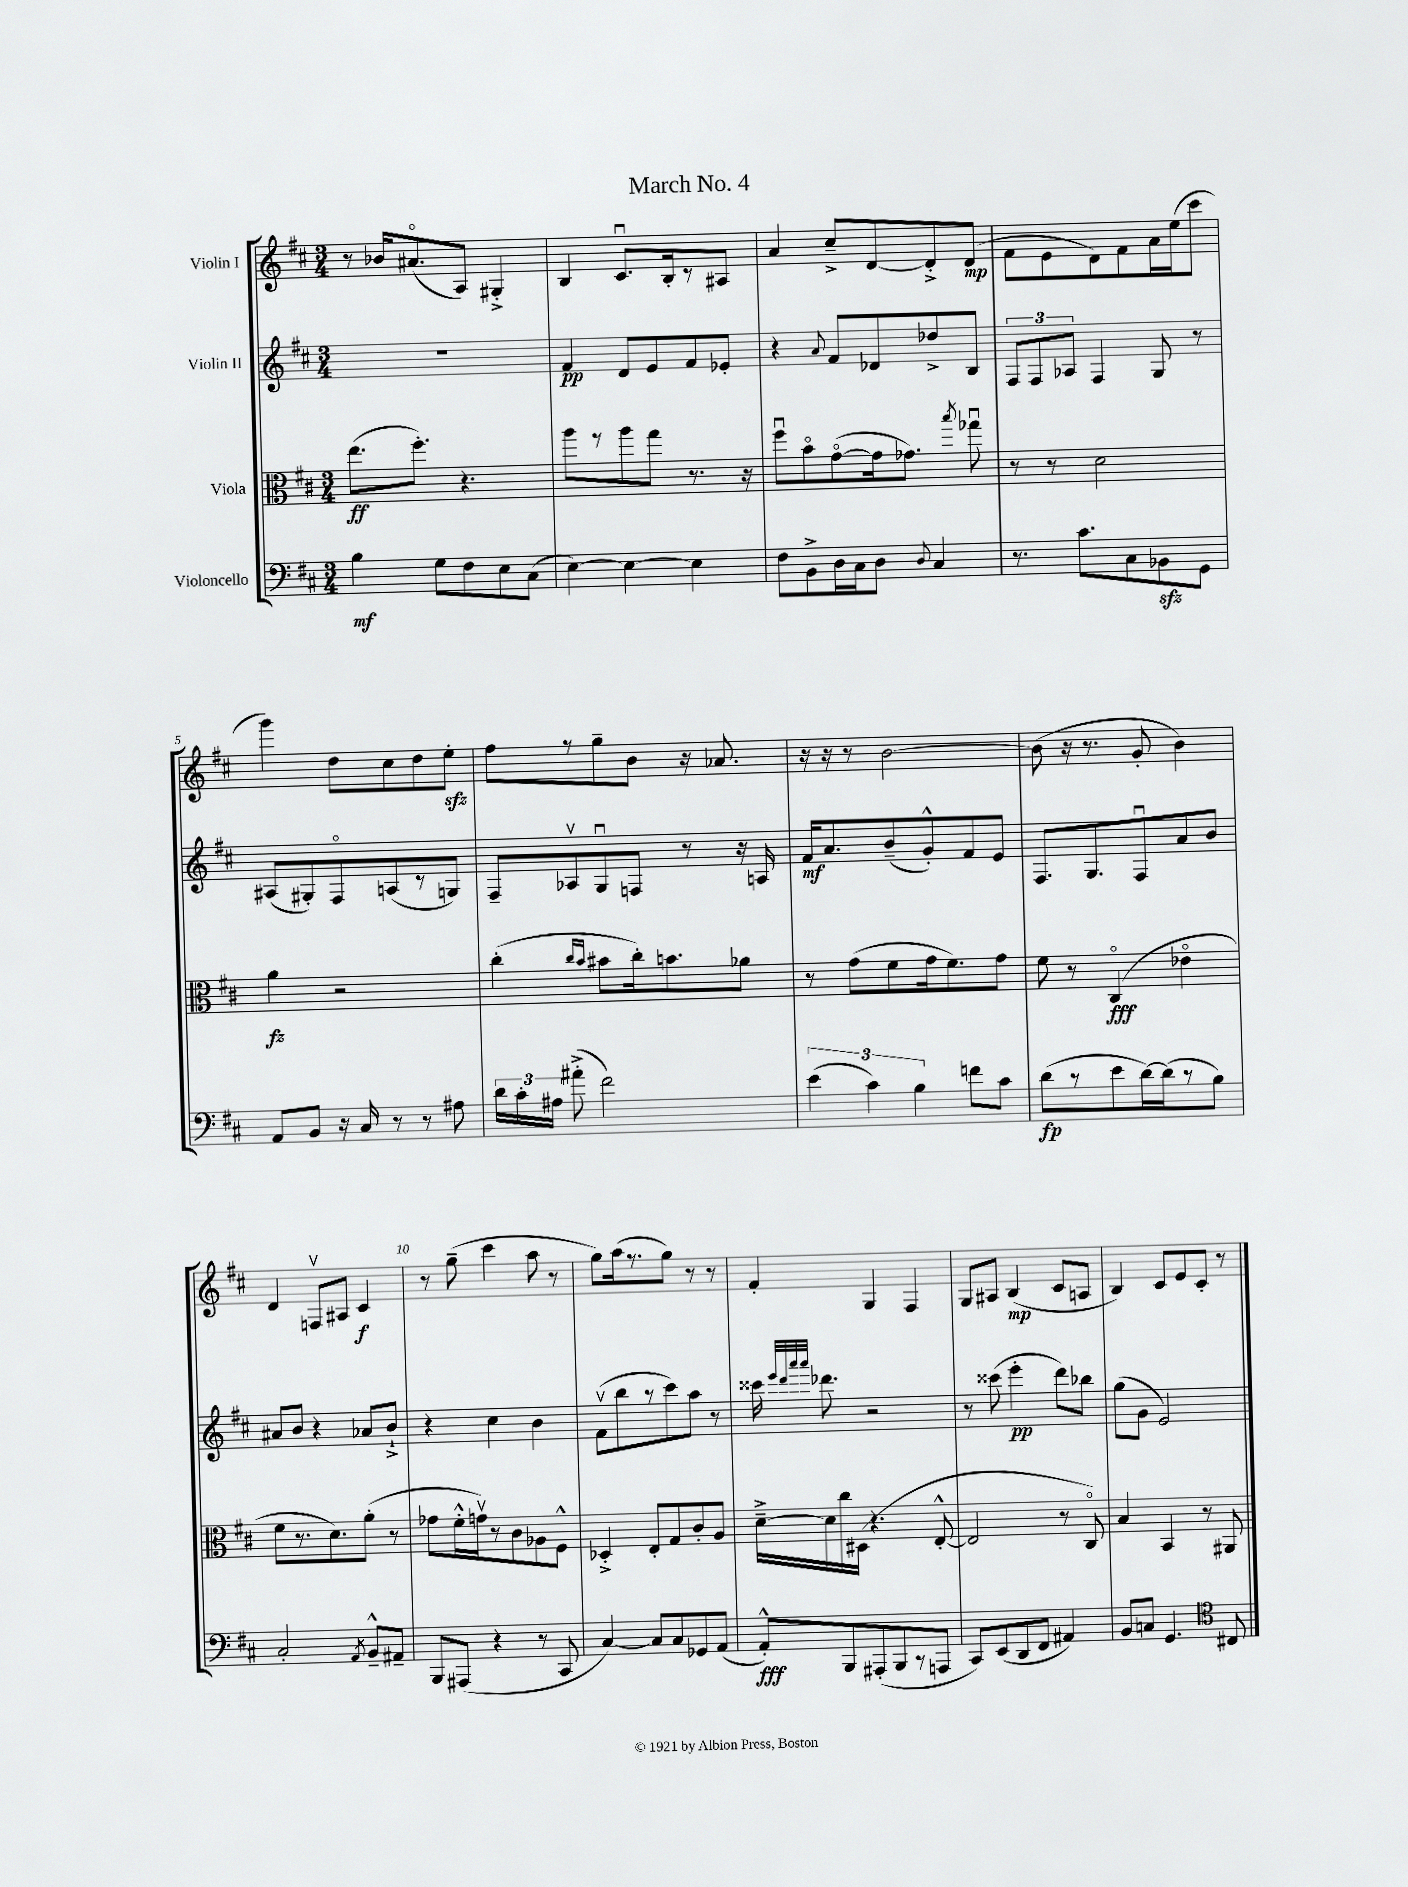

**kern	**kern	**kern	**kern
*staff4	*staff3	*staff2	*staff1
*clefF4	*clefC3	*clefG2	*clefG2
*k[f#c#]	*k[f#c#]	*k[f#c#]	*k[f#c#]
*M3/4	*M3/4	*M3/4	*M3/4
4B\	(8.ee\L	2.r	8r
.	.	.	16b-/LK
.	8.ff#'\J)	.	(8.a#o/
8G\L	.	.	.
8F#\	4.r	.	8A/J)
8E\	.	.	4G#'^/
(8C#\J	.	.	.
=	=	=	=
[4E\)	8aa\L	4f#/	4B/
.	8r	.	.
4E\_	8aa\	8d/L	8.c#u/L
.	8gg\J	8e/	.
.	.	.	16B'/k
4E\]	8.r	8f#/	8r
.	.	8e-'/J	8A#/J
.	16r	.	.
=	=	=	=
8F#\L	8ff#u\L	4r	4a/
8BB^\	8bo\	.	.
.	.	8qqa/	.
16D\L	([8go\	8f#/L	8cc#~^/L
16C#\J	.	.	.
8D\J	16g\]k	8d-/	[8d/
.	8.g-\J)	.	.
8qqD/	.	.	.
4C#/	.	8dd-^/	8d'^/]
.	8qbb/	.	.
.	8gg-u\	8B/J	(8d/J
=	=	=	=
8.r	8r	12F#/L	8f#\L
.	.	12F#/	.
.	8r	.	8e\
.	.	12A-/J	.
8.c#\L	.	.	.
.	2d\	4F#/	8d\)
8C#\	.	.	8f#\
8BB-\	.	8G/	16a\L
.	.	.	(16ee\J
8GG\J	.	8r	8ccc#\J
=	=	=	=
8AA/L	4a\	(8A#/L	4ggg\)
8BB/J	.	8G#'/)	.
16r	2r	8F#o/	8dd\L
16C#/	.	.	.
8r	.	(8A/	8cc#\
8r	.	8r	8dd\
8A#\	.	8G/J)	8ee'\J
=	=	=	=
24d\LL	(4cc#'\	8F#~/L	8ff#\L
24c#'\	.	.	.
24A#\JJ	.	.	.
(8a#'^\	.	8A-v/	8r
.	16qqcc#/LL	.	.
.	16qqb/JJ	.	.
2f#\)	8b#\L	8Gu/	8gg~\
.	16cc#'\k)	8F/J	8b\J
.	8.b\	.	.
.	.	8r	16r
.	.	.	8.a-/
.	8a-\J	16r	.
.	.	16A/	.
=	=	=	=
(6e\	8r	16f#/LK	16r
.	.	8.a/	16r
.	(8g\L	.	8r
6c#\)	.	.	.
.	8f#\	(8b~/	[2b\
6B\	.	.	.
.	16g\k	8g'^^/)	.
.	8.f#\)	.	.
8f\L	.	8f#/	.
8c#\J	8g\J	8e/J	.
=	=	=	=
(8d\L	8f#\	8.F#/L	(8b\]
8r	8r	.	16r
.	.	8.G/	8.r
8e\	(4C#o/	.	.
[16d\L)	.	8F#u/	8g'/
(16d\]J	.	.	.
8r	4e-o\	8a/	4b\)
8B\J)	.	8b/J	.
=	=	=	=
2C#'/	8f#\L	8a#/L	4d/
.	8.r	8b/J	.
.	.	4r	8Fv/L
.	8.d\)	.	.
.	.	.	8A#/J
8qAA/	.	.	.
8BB~^^/L	(8a'\J	8a-/L	4c#/
8AA#~/J	8r	8b`^/J	.
=	=	=	=
8BBB/L	8g-\L	4r	8r
(8AAA#/J	16f#'^^\L	.	(8gg~\
.	16gv\J)	.	.
4r	8r	4cc#\	4ccc#\
.	8c#\	.	.
8r	8A-\	4b\	8aa\
8CC#/	8F#^^\J	.	8r
=	=	=	=
[4C#/)	4D-'^/	(8f#v\L	8gg\L)
.	.	8bb\	(16aa\k
.	.	.	8.r
8C#/]L	8E'/L	8r	.
8C#/	8G/	8ccc#\)	8gg\J)
8GG-/	8c#'/	8aa\J	8r
(8AA/J	8A/J	8r	8r
=	=	=	=
8AA'^^/L)	[16d~^\LL	16ccc##\	4f#'/
.	.	32qqeee/LLL	.
.	.	32qqddd/	.
.	.	32qqaaa/	.
.	.	32qqaaa/JJJ	.
.	16d\]	8.ddd-\	.
8BBB/	16cc#\	.	.
.	(16D#\JJ	.	.
(8AAA#'/	4.r	2r	4G/
8BBB/	.	.	.
8r	.	.	4F#/
8AAA/J	[8E'^^/	.	.
=	=	=	=
8CC#/L)	2E/]	8r	8G/L
(8EE/	.	(8ccc##\	8A#/J
8DD/	.	4eee'\	(4B/
8FF#/J	.	.	.
4AA#/)	8r	8ddd\L)	8c#/L
.	8C#o/)	8bb-\J	8A/J
=	=	=	=
8BB/L	4B/	(8gg\L	4B/)
8C/J	.	8g\J	.
4.GG/	4BB/	2e/)	8c#/L
.	.	.	8e/
.	8r	.	8c#'/J
*clefC4	*	*	*
8C#/	8AA#/	.	8r
==	==	==	==
*-	*-	*-	*-
